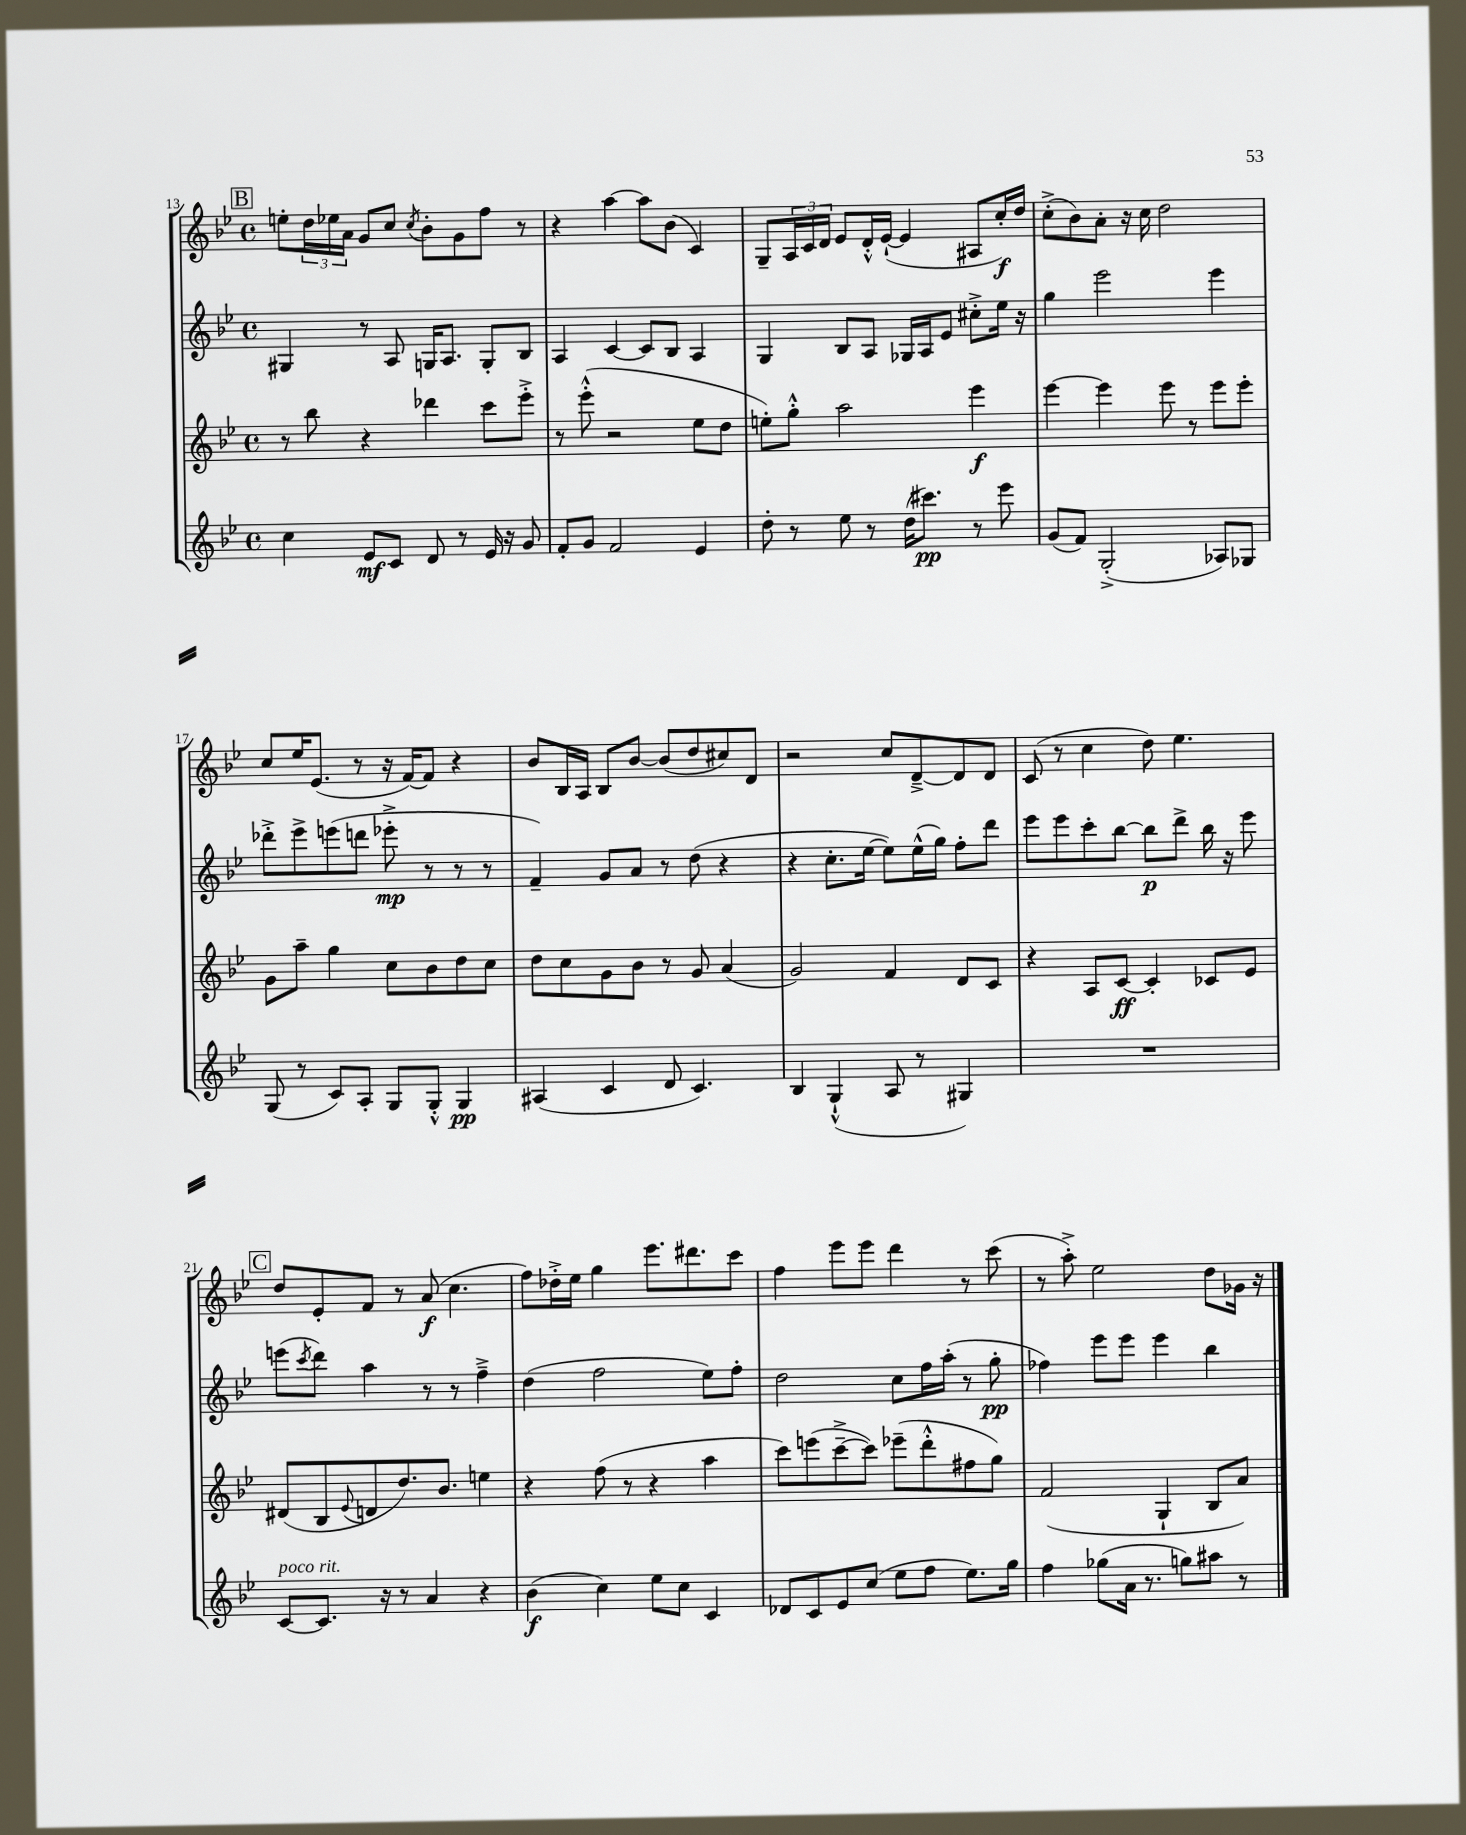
<<
\new StaffGroup <<
\new Staff = "s0" {
    \clef treble \key bes \major \defaultTimeSignature \time 4/4
    \mark \markup { \box "B" } e''8-. \tuplet 3/2 { d''16 ees''16 a'16 } g'8 c''8 \acciaccatura { c''8 } bes'8-. g'8 f''8 r8 |
    r4 a''4~ a''8 bes'8( c'4) |
    g8-- \tuplet 3/2 { a16 c'16 d'16 } ees'8 d'16-.-^ ees'16~-!( ees'4 ais8 c''16-.\f) d''16 |
    c''8-.->( bes'8) a'8-. r16 c''16 d''2 |
    c''8 ees''16 ees'8.( r8 r16 f'16~) f'8 r4 |
    bes'8 bes16 a16 bes8 bes'8~ bes'8( d''8 cis''8) d'8 |
    r2 c''8 d'8~---> d'8 d'8 |
    c'8( r8 c''4 d''8) ees''4. |
    \mark \markup { \box "C" } d''8 ees'8-. f'8 r8 a'8\f( c''4. |
    f''8) des''16-.-> ees''16 g''4 ees'''8. dis'''8. c'''8 |
    f''4 ees'''8 ees'''8 d'''4 r8 c'''8( |
    r8 a''8-.->) ees''2 d''8 ges'16 r16 \bar "|." |
}
\new Staff = "s1" {
    \clef treble \key bes \major \defaultTimeSignature \time 4/4
    \mark \markup { \box "B" } gis4 r8 a8 g16 a8. g8-. bes8 |
    a4 c'4~ c'8 bes8 a4 |
    g4 bes8 a8 ges16 a16 ees'8 cis''8-.-> ees''16 r16 |
    g''4 ees'''2 ees'''4 |
    des'''8-.-> ees'''8-> e'''8( d'''8 ees'''8-.->\mp r8 r8 r8 |
    f'4--) g'8 a'8 r8 d''8( r4 |
    r4 c''8.-. ees''16~ ees''8) ees''16-^( g''16) f''8-. d'''8 |
    ees'''8 ees'''8 c'''8-. bes''8~ bes''8\p d'''8-> bes''16 r16 ees'''8 |
    \mark \markup { \box "C" } e'''8( \acciaccatura { c'''8 } d'''8) a''4 r8 r8 f''4---> |
    d''4( f''2 ees''8) f''8-. |
    d''2 c''8 f''16 a''16-.( r8 g''8-.\pp |
    fes''4) ees'''8 ees'''8 ees'''4 bes''4 \bar "|." |
}
\new Staff = "s2" {
    \clef treble \key bes \major \defaultTimeSignature \time 4/4
    \mark \markup { \box "B" } r8 bes''8 r4 des'''4 c'''8 ees'''8-.-> |
    r8 ees'''8-.-^( r2 ees''8 d''8 |
    e''8-.) g''8-.-^ a''2 ees'''4\f |
    ees'''4~ ees'''4 ees'''8 r8 ees'''8 ees'''8-. |
    g'8 a''8-- g''4 c''8 bes'8 d''8 c''8 |
    d''8 c''8 g'8 bes'8 r8 g'8 a'4( |
    g'2) f'4 d'8 c'8 |
    r4 a8 c'8~\ff c'4-. ces'8 ees'8 |
    \mark \markup { \box "C" } dis'8( bes8 \appoggiatura { ees'8 } d'8 d''8.) bes'8. e''4 |
    r4 f''8( r8 r4 a''4 |
    c'''8) e'''8( c'''8~---> c'''8) ees'''8--( d'''8-.-^ fis''8 g''8) |
    f'2( g4-! bes8 a'8) \bar "|." |
}
\new Staff = "s3" {
    \clef treble \key bes \major \defaultTimeSignature \time 4/4
    \mark \markup { \box "B" } c''4 ees'8\mf c'8 d'8 r8 ees'16 r16 g'8 |
    f'8-. g'8 f'2 ees'4 |
    d''8-. r8 ees''8 r8 d''16( cis'''8.\pp) r8 ees'''8 |
    g'8( f'8) g2-.->( aes8) ges8 |
    g8( r8 c'8) a8-. g8 g8-.-^ g4\pp |
    ais4( c'4 d'8 c'4.) |
    bes4 g4-!-^( a8 r8 gis4) |
    R1 |
    \mark \markup { \box "C" } c'8~^\markup { \italic "poco rit." } c'8. r16 r8 a'4 r4 |
    bes'4\f( c''4) ees''8 c''8 c'4 |
    des'8 c'8 ees'8 c''8( ees''8 f''8 ees''8.) g''16 |
    f''4 ges''8( a'16 r8. g''8) ais''8 r8 \bar "|." |
}
>>
>>
\layout { \context { \Score currentBarNumber = #13 } }
